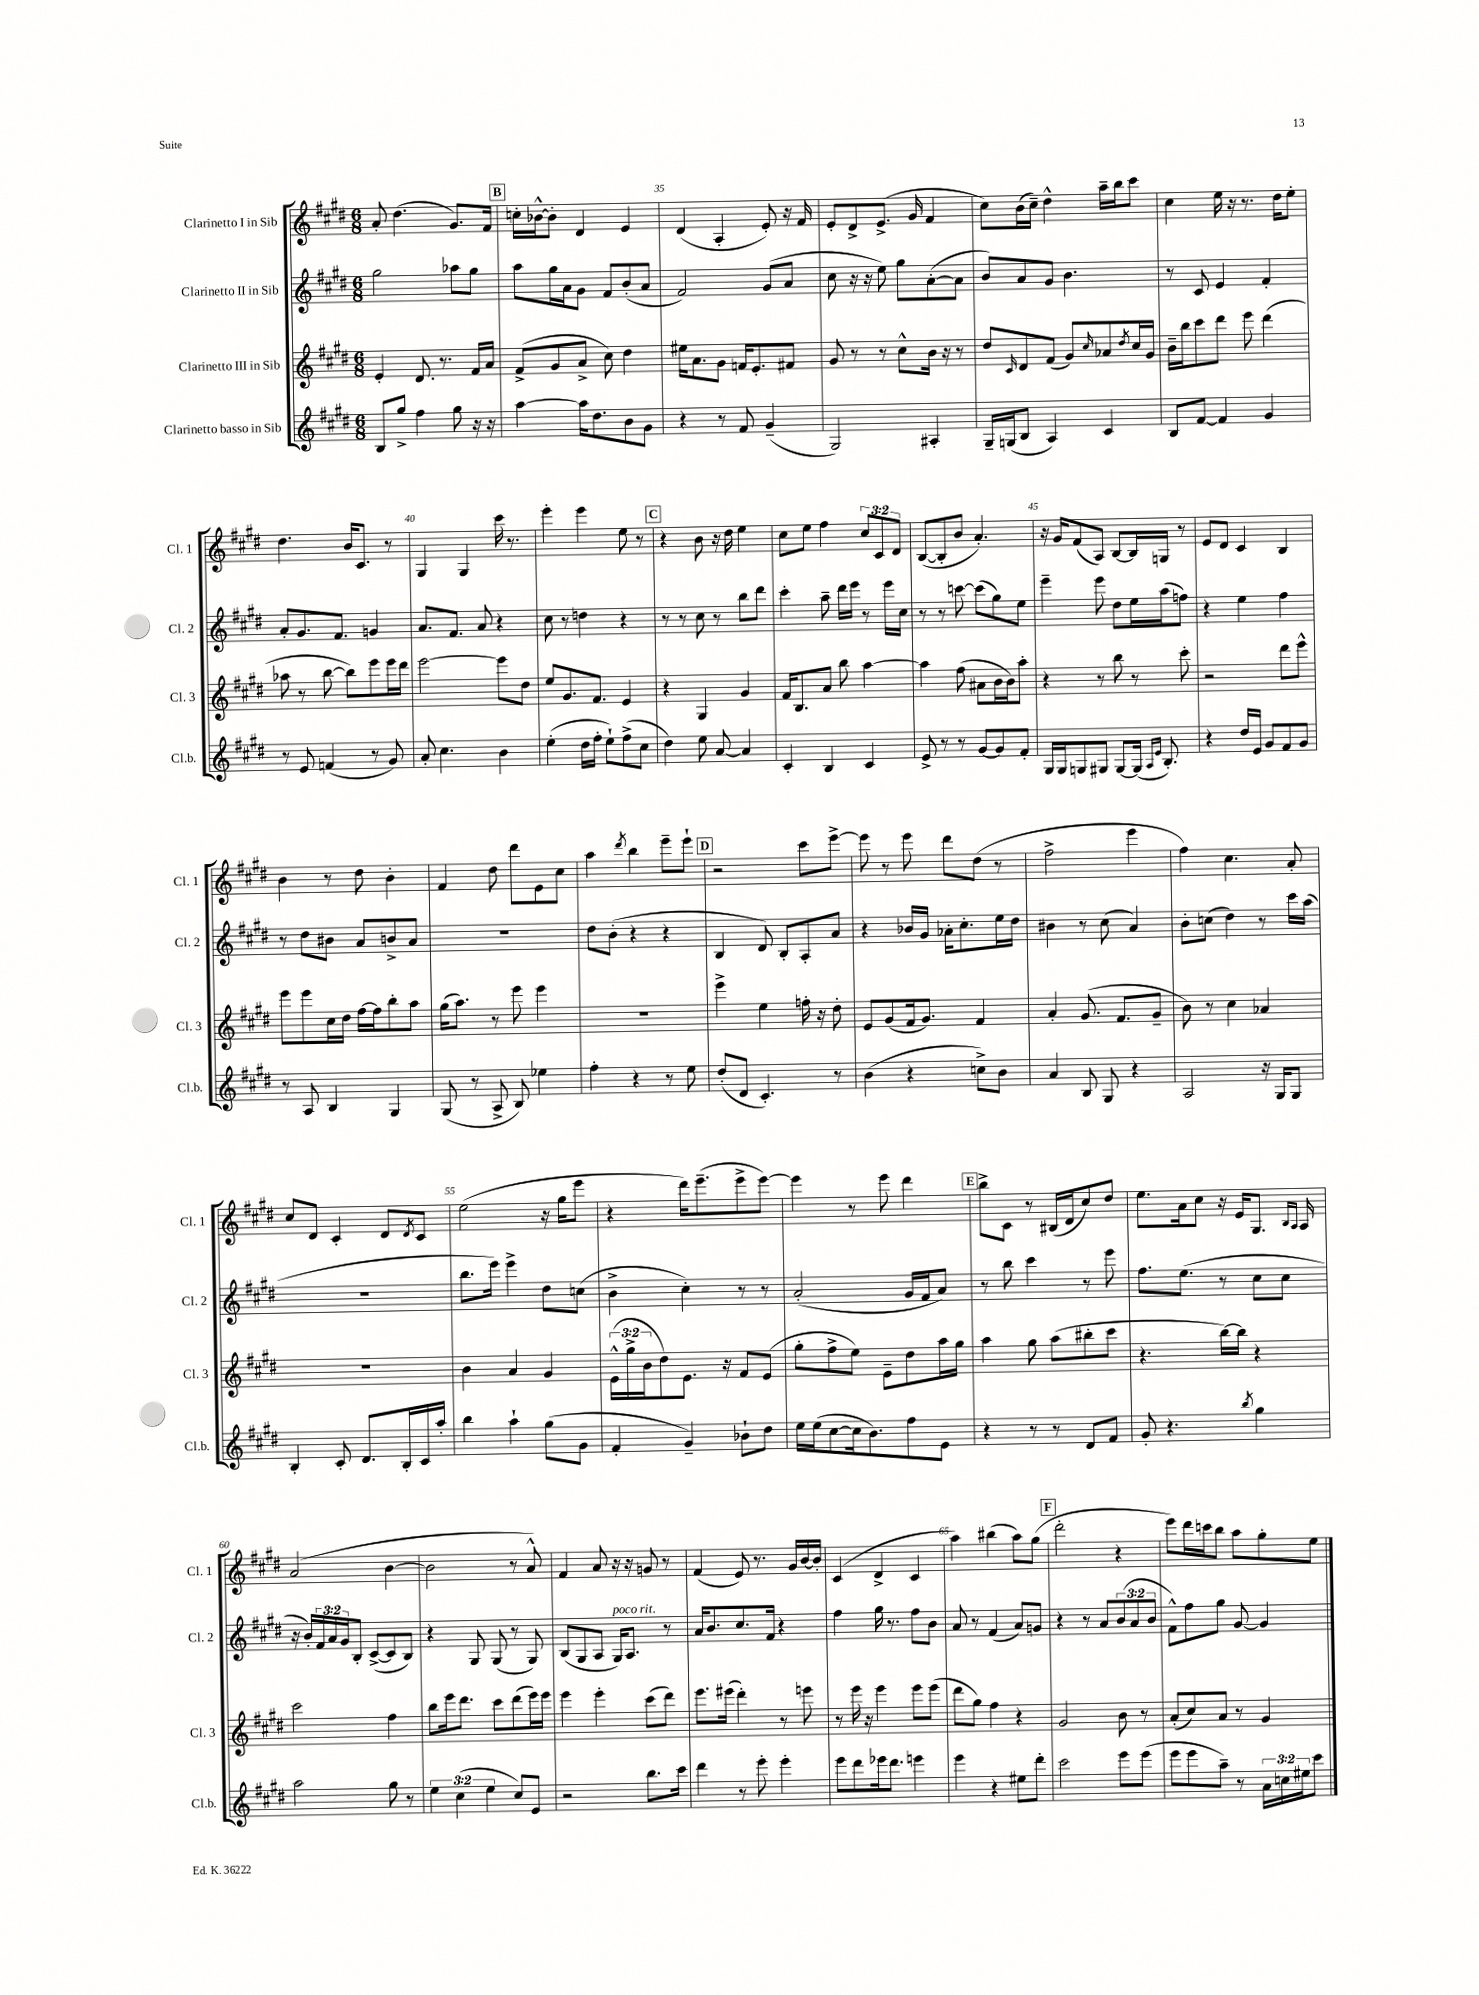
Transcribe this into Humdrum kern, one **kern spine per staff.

**kern	**kern	**kern	**kern
*part4	*part3	*part2	*part1
*staff4	*staff3	*staff2	*staff1
*I"Clarinetto basso in Sib	*I"Clarinetto III in Sib	*I"Clarinetto II in Sib	*I"Clarinetto I in Sib
*I'Cl.b.	*I'Cl. 3	*I'Cl. 2	*I'Cl. 1
*clefG2	*clefG2	*clefG2	*clefG2
*k[f#c#g#d#]	*k[f#c#g#d#]	*k[f#c#g#d#]	*k[f#c#g#d#]
*M6/8	*M6/8	*M6/8	*M6/8
=33	=33	=33	=33
8B/L	4e'/	2gg#\	8a'/
8gg#^/J	.	.	(4.dd#\
4ff#\	8.d#/	.	.
.	8.r	.	.
8gg#\	.	8aa-X\L	8.g#/L)
16r	16f#/LL	8gg#\J	.
16r	16a/JJ	.	16f#/Jk
!!LO:REH:place=s1:t=B
=34	=34	=34	=34
[4aa\	(8f#^/L	8aa\L	16ccn'\LL
.	.	.	[16b-X^^\J
.	8g#/	16gg#\L	8b-'\J]
.	.	16a\J	.
16aa\KL]	8a^/J	8g#\J	4d#/
8.dd#\	.	.	.
.	8cc#\)	8f#/L	.
8b\	4dd#\	(8b'/	4e/
8g#\J	.	8a/J	.
=35	=35	=35	=35
4r	16ee#X\KL	2f#/)	(4d#/
.	8.a\	.	.
8r	8g#\J	.	4A'/
8f#/	16fn/KL	.	.
.	8.e'/	.	.
(4g#~/	.	(8g#/L	8e'/)
.	8f#X/J	8a/J	16r
.	.	.	16f#/
=36	=36	=36	=36
2G#/)	8g#/	8cc#\	8e'/L
.	8r	16r	8d#^/
.	.	16r	.
.	8r	8ee\)	(8.e^/J
.	8cc#^^\L	8gg#\L	.
.	.	.	16g#/
4A#X'/	16b\Jk	([8a'\	4f#/
.	16r	.	.
.	8r	8a\J]	.
=37	=37	=37	=37
16G#~/LL	8dd#/L	8b/L)	8cc#\L)
(16Gn/J	.	.	.
.	16qqc#/	.	.
8B/J	8d#/	8a/	(16b\L
.	.	.	16cc#~\JJ)
4A/)	(8f#/J	8g#/J	4dd#^^\
.	8g#/L)	4.b\	.
.	16qqcc#/	.	.
4c#/	8a-X/	.	16aa~\LL
.	.	.	16bb\J
.	8qdd#/	.	.
.	16cc#/L	.	8ccc#\J
.	16g#/JJ	.	.
=38	=38	=38	=38
8B/L	16b~\LL	8r	4cc#\
.	16bb\J	.	.
[8f#/J	8ccc#\	8c#/	.
4f#/]	8ddd#\J	4e/	16ee\
.	.	.	16r
.	8eee\	.	8.r
4g#/	(4ddd#\	4f#'/	.
.	.	.	16dd#\KL
.	.	.	8ee'\J
!!LO:LB:g=z
=39	=39	=39	=39
8r	8aa-X\	8a'/L	4.dd#\
8e/	8r	8.g#/	.
(4fn/	[8bb\	.	.
.	.	8.f#/J	.
.	8bb\L])	.	16b/KL
.	.	.	8.c#/J
8r	8eee\	4gn/	.
8g#/)	16eee\L	.	8r
.	16ddd#\JJ	.	.
=40	=40	=40	=40
8a'/	[2eee\	8.a/L	4G#/
4.cc#\	.	.	.
.	.	8.f#/J	.
.	.	.	4G#/
.	.	8a/	.
4b\	8eee\L]	4r	16ccc#\
.	.	.	8.r
.	8dd#\J	.	.
=41	=41	=41	=41
(4ee'\	8ee/L	8cc#\	4eee'\
.	8.g#/	8r	.
16dd#\LL	.	4ddn\	4eee\
16ff#'\JJ	8.f#/J	.	.
8ee`\L)	.	.	.
(8ff#^\	4e/	4r	8ee\
8cc#\J	.	.	8r
!!LO:REH:place=s1:t=C
=42	=42	=42	=42
4dd#\)	4r	8r	4r
.	.	8r	.
8ee\	4G#/	8cc#\	8b\
[8a/	.	8r	16r
.	.	.	16dd#\
4a/]	4g#/	8bb\L	4ee\
.	.	8ddd#\J	.
=43	=43	=43	=43
4c#'/	16f#/KL	4ccc#'\	8cc#\L
.	8.B/	.	.
.	.	.	8ee\J
4B/	8a/J	8aa~\	4ff#\
.	8bb\	16ddd#\LL	.
.	.	16eee\JJ	.
4c#/	[4aa\	8r	12cc#/L
.	.	.	12c#/
.	.	16eee\LL	.
.	.	.	12d#/J
.	.	16cc#\JJ	.
=44	=44	=44	=44
8e^/	4aa\]	8r	([8B/L
8r	.	8r	8B'/]
8r	(8ff#\	[8cccn\	8b/J
[8g#/L	8a#X\L	(8ccc\L]	4.a'/)
8g#/]	16b\L	8gg#\)	.
.	16b\J)	.	.
8f#'/J	8aa'\J	8ee\J	.
=45	=45	=45	=45
16G#/LL	4r	4eee~\	16r
16G#/J	.	.	16g#/KL
8Gn/	.	.	(8f#/
8G#X/J	8r	8eee\	8A/J)
[8G#/L	8bb\	8dd#\L	[8B/L
(16G#/Jk]	8r	16ee\L	16B/L]
16qqA/LL	.	.	.
16qqe/JJ	.	.	.
8.B'/)	.	(16aa\J	16Gn/JJ
.	8ccc#'\	8ffn\J)	8r
=46	=46	=46	=46
4r	2r	4r	8e/L
.	.	.	8d#/J
16dd#/LL	.	4ee\	4c#/
16e/JJ	.	.	.
8g#/L	.	.	.
8f#/	8ddd#\L	4ff#\	4B/
8g#/J	8eee^^\J	.	.
!!LO:LB:g=z
=47	=47	=47	=47
8r	8eee\L	8r	4b\
8A/	8eee\	8dd#\L	.
4B/	16cc#\L	8b#X\J	8r
.	16dd#\JJ	.	.
.	[16ff#\LL	8a/L	8dd#\
.	16ff#\J]	.	.
4G#/	8bb'\	8bn^/	4b'\
.	8aa\J	8a/J	.
=48	=48	=48	=48
(8G#/	(16gg#\KL	2.r	4f#/
.	8.aa\J)	.	.
8r	.	.	.
8A^/	8r	.	8dd#\
8B/)	8eee\	.	8ddd#\L
4ee-X\	4eee\	.	8e\
.	.	.	8cc#\J
=49	=49	=49	=49
4ff#'\	2.r	8dd#\L	4aa\
.	.	(8b'\J	.
.	.	.	8qddd#/
4r	.	4r	4bb\
8r	.	4r	8eee~\L
8ee\	.	.	8eee`\J
!!LO:REH:place=s1:t=D
=50	=50	=50	=50
(8dd#'/L	4eee^\	4B/	2r
8d#/J	.	.	.
4.c#'/)	4ee\	8d#/)	.
.	.	8B'/L	.
.	16ffn'\	8A'/	8ccc#\L
.	16r	.	.
8r	8dd#'\	8a/J	[8eee^\J
=51	=51	=51	=51
(4b\	8e/L	4r	8eee\]
.	(8g#/	.	8r
4r	16f#/k	16b-X/LL	8eee\
.	8.g#/J)	16g#/JJ	.
.	.	16a-X'\KL	8ddd#\L
.	.	8.cc#'\	.
8ccn^\L)	4f#/	.	(8dd#\J
8b\J	.	16ee\L	8r
.	.	16dd#\JJ	.
=52	=52	=52	=52
4a/	4a'/	4b#X\	2ff#^\
8B/	(8.g#/	8r	.
8G#/	.	(8cc#\	.
.	8.f#/L	.	.
4r	.	4a/)	4eee\
.	8g#~/J	.	.
=53	=53	=53	=53
2A/	8b\)	8b'\L	4ff#\)
.	8r	(8ccn\J	.
.	4cc#\	4dd#\)	4.cc#\
16r	4a-X/	8r	.
16G#/KL	.	.	.
8G#/J	.	16ccc#\LL	8a'/
.	.	(16aa\JJ	.
!!LO:LB:g=z
=54	=54	=54	=54
4B'/	2.r	2.r	8cc#/L
.	.	.	8d#/J
8c#'/	.	.	4c#'/
8.d#/L	.	.	.
.	.	.	8d#/L
16B'/L	.	.	.
.	.	.	8qd#/
16c#/	.	.	8c#/J
16aa'/JJ	.	.	.
=55	=55	=55	=55
4bb\	4b\	8.bb\L	(2ee\
.	.	16eee\Jk)	.
4aa`\	4a/	4eee^\	.
(8gg#\L	4g#/	8dd#\L	16r
.	.	.	16gg#\KL
8g#\J	.	(8ccn\J	8eee\J
=56	=56	=56	=56
4f#'/	(24e^^\LL	4b^\	4r
.	24gg#^\	.	.
.	24b\J	.	.
.	8dd#\)	.	.
4g#~/)	8.e\J	4cc#'\)	16ddd#\KL)
.	.	.	(8.eee~\
.	16r	.	.
8b-X`\L	8f#/L	8r	8eee^\
8dd#\J	(8e/J	8r	[8eee\J)
=57	=57	=57	=57
16ee\LL	8gg#'\L	(2a'/	4eee\]
(16ee\J	.	.	.
[8cc#\	8ff#^\	.	.
16cc#\k]	8ee\J)	.	8r
8.b\)	.	.	.
.	8e~\L	.	8eee\
8ff#\	8dd#\	16g#/LL	4ddd#\
.	.	16f#/J	.
8e\J	16aa\L	8a/J)	.
.	16gg#\JJ	.	.
!!LO:REH:place=s1:t=E
=58	=58	=58	=58
4r	4aa\	8r	8bb^\L
.	.	8bb\	8c#\J
8r	8gg#\	4ccc#\	8r
8r	(8aa\L	.	(16B#X/LL
.	.	.	16d#/J
8d#/L	8bb#X'\	8r	8cc#/)
8f#/J	8ccc#\J	8eee\	8dd#/J
=59	=59	=59	=59
8g#'/	4.r	8.ff#\L	8.ee\L
4.r	.	.	.
.	.	(8.ee\J	16a\k
.	.	.	8cc#\J
.	[16bb\LL)	8r	16r
.	16bb\JJ]	.	16e/KL
8qbb/	.	.	.
4gg#\	4r	8cc#\L	8.G#/J
.	.	8cc#\J	.
.	.	.	16qqB/LL
.	.	.	16qqA/JJ
.	.	.	16A/
!!LO:LB:g=z
=60	=60	=60	=60
2aa\	2ccc#\	16r	(2a/
.	.	16b'/LL)	.
.	.	24f#/	.
.	.	24a/	.
.	.	24g#/J	.
.	.	8B'/J	.
.	.	([8c#^/L	.
8gg#\	4ff#\	8c#/]	[4b\
8r	.	8B/J)	.
=61	=61	=61	=61
6ee\	8bb\L	4r	2b\]
.	16eee\k	.	.
(6cc#\	.	.	.
.	8.ddd#\J	.	.
.	.	8G#/	.
6ee\	.	.	.
.	8ccc#\L	(8G#/	.
8cc#/L)	(8ddd#\	8r	8r
8e/J	16eee\L)	8G#/)	8a^^/)
.	16eee\JJ	.	.
=62	=62	=62	=62
2r	4eee\	(8B/L	4f#/
.	.	8G#/	.
.	4eee'\	8A/J	8a/
!	!	!LO:TX:a:i:t=poco rit.	!
.	.	16G#/KL)	16r
.	.	8.A/J	16r
8.bb\L	(8ccc#\L	.	8gn/
.	8ddd#\J)	8r	8r
16ccc#\Jk	.	.	.
=63	=63	=63	=63
4ddd#\	8.eee\L	16a/KL	(4f#/
.	.	8.b/	.
.	(16eee#X\Jk	.	.
8r	4ddd#'\)	8.cc#/	8e/)
8eee'\	.	.	8.r
.	.	16f#/Jk	.
4eee'\	8r	4r	.
.	.	.	16g#/LL
.	8eeen\	.	[16b/
.	.	.	16b'/JJ]
=64	=64	=64	=64
8eee\L	8r	4ff#\	(4c#/
8ddd#\	16eee\	.	.
.	16r	.	.
16eee-X\k	4eee\	16gg#\	4d#^/
8.ddd#\J	.	8.r	.
4eeen\	8eee\L	8ff#\L	4c#/
.	(8eee\J	8b\J	.
=65	=65	=65	=65
4eee\	8ddd#\L	8a/	4aa\)
.	8gg#\J)	8r	.
4r	4ff#\	(4f#/	(4bb#X\
8ee#X\L	4r	8a/L)	8aa\L)
8ddd#'\J	.	8gn/J	(8gg#\J
!!LO:REH:place=s1:t=F
=66	=66	=66	=66
2ccc#\	2g#/	4r	2ddd#'\
.	.	8r	.
.	.	8a/L	.
8eee\L	8b\	(12b/	4r
.	.	12a/	.
(8eee\J	8r	.	.
.	.	12b/J	.
=67	=67	=67	=67
8eee\L	(8a'/L	8f#^^\L)	8eee\L)
8eee\	8cc#/)	8ff#\	16ddd#\L
.	.	.	16cccn\J
8aa~\J)	8a/J	8gg#\J	8bb\J
8r	8r	[8g#/	8aa\L
24a\LL	4g#/	4g#/]	8gg#'\
24ccn\	.	.	.
24ee#X\J	.	.	.
8ccc#\J	.	.	8ee\J
==	==	==	==
*-	*-	*-	*-
